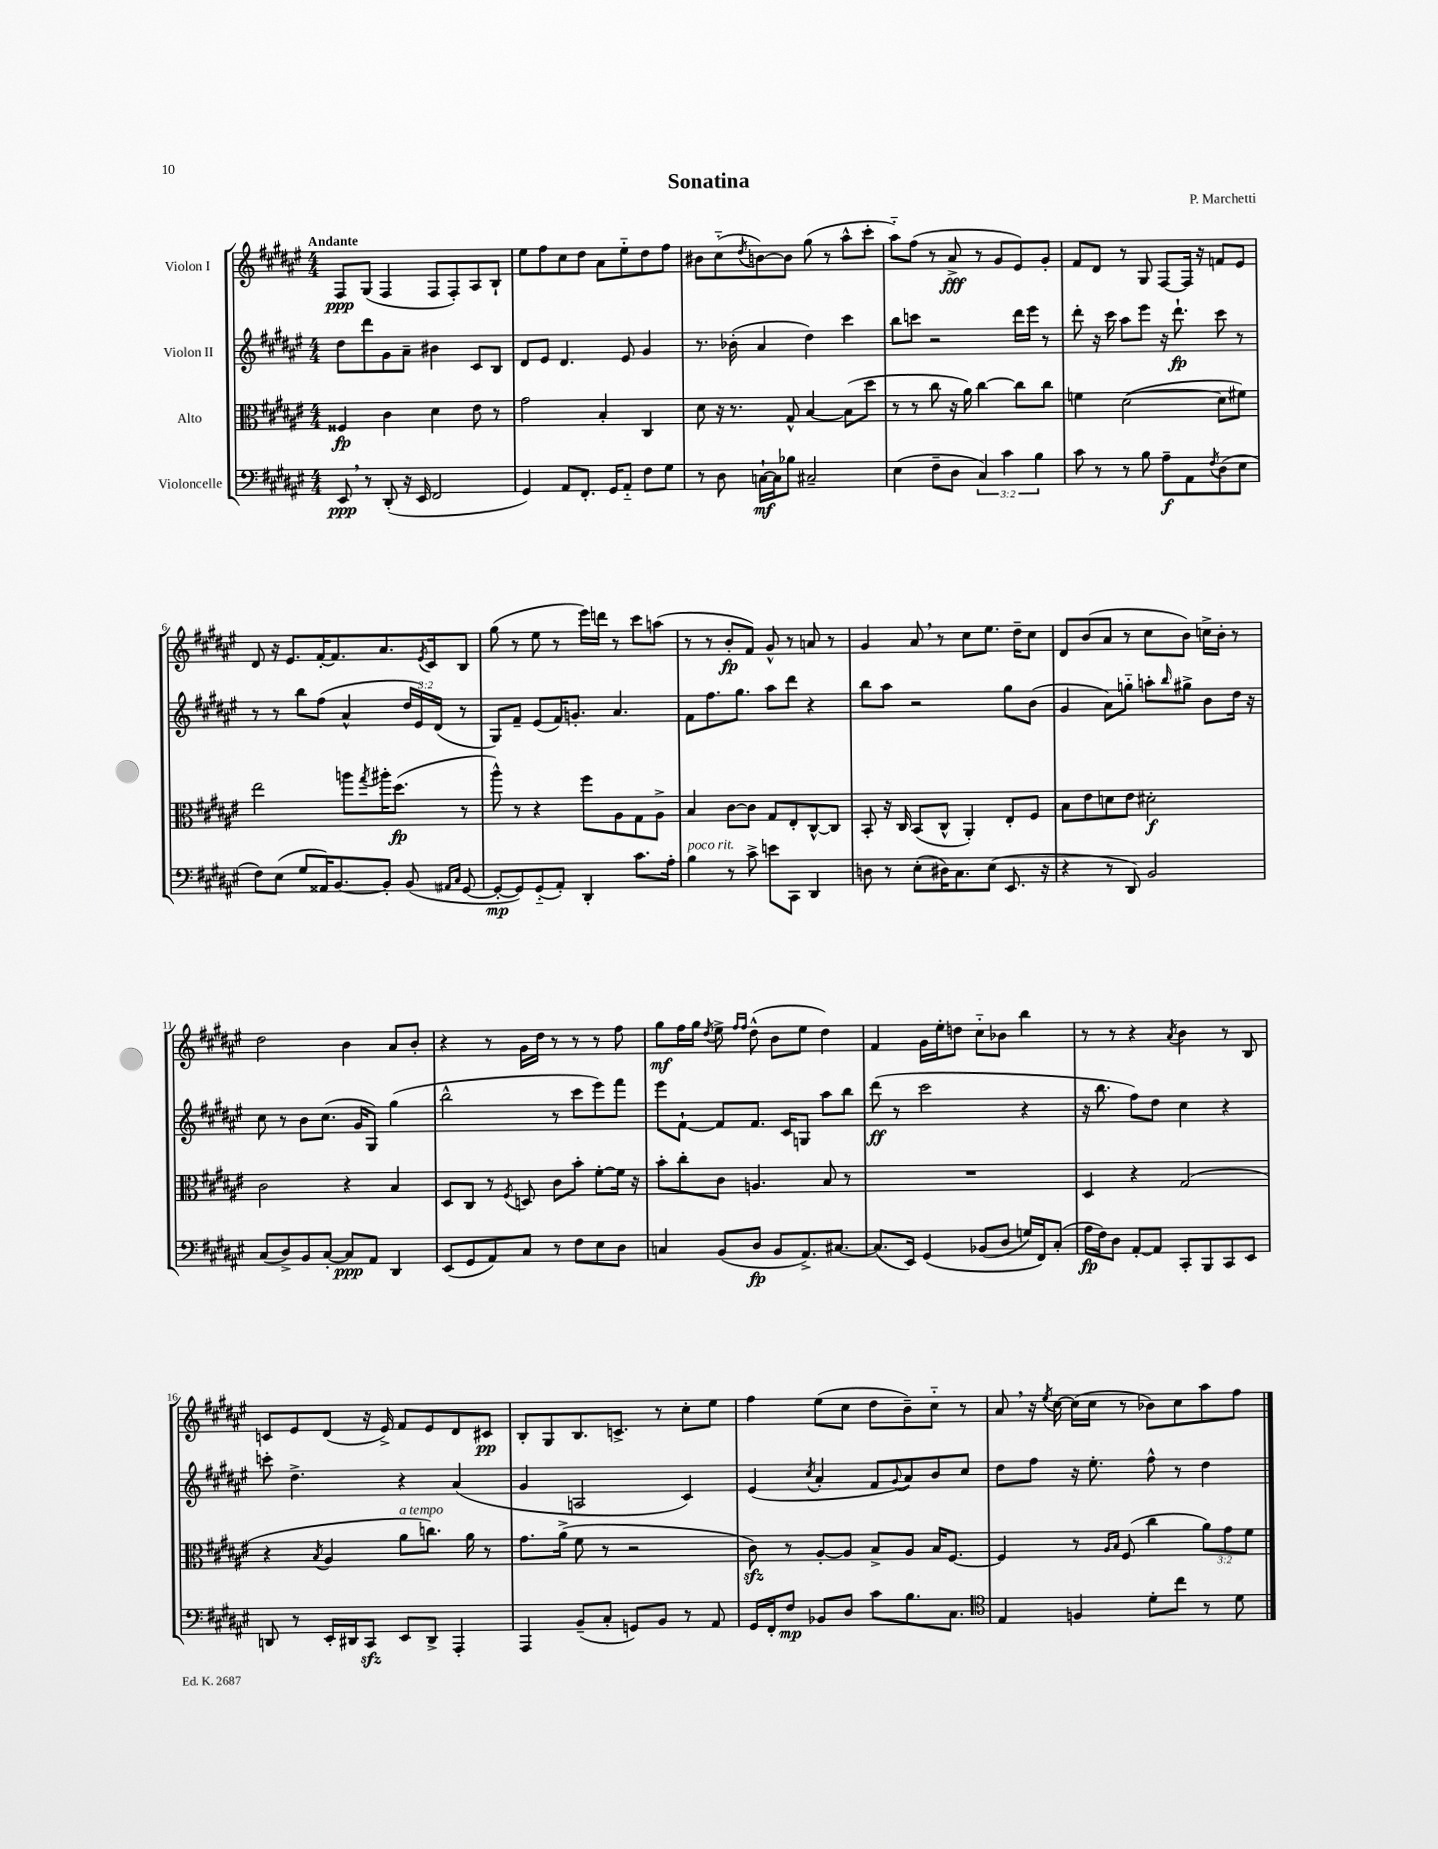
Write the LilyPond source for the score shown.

\header { title = "Sonatina" composer = "P. Marchetti" }
<<
\new StaffGroup <<
\new Staff = "s0" \with { instrumentName = "Violon I" } {
    \clef treble \key fis \major \numericTimeSignature \time 4/4 \tempo "Andante"
    fis8\ppp gis8( fis4 fis8 fis8-.) ais8 b8-! |
    eis''8 fis''8 cis''8 dis''8 ais'8 eis''8-_ dis''8 fis''8 |
    bis'8 cis''8-_( \acciaccatura { dis''8 } b'8~) b'8 gis''8( r8 ais''8-^ cis'''8-. |
    ais''8-_) fis''8( r8 ais'8->\fff r8 gis'8 eis'8) gis'8-. |
    fis'8 dis'8 r8 gis8 fis8~ fis16 r16 f'8 eis'8 |
    dis'8 r16 eis'8. fis'16~-. fis'8. ais'8. \acciaccatura { eis'8 } cis'16 b8 |
    gis''8( r8 eis''8 r8 eis'''16) d'''16 r8 cis'''8 a''8( |
    r8 r8 b'8-.\fp fis'8) gis'8-^ r8 a'8 r8 |
    gis'4 ais'8 \breathe r8 cis''8 eis''8. dis''16-- cis''8 |
    dis'8 b'8( ais'8 r8 cis''8 b'8) c''16-> b'16-. r8 |
    dis''2 b'4 ais'8 b'8-. |
    r4 r8 gis'16 dis''16 r8 r8 r8 fis''8 |
    gis''8\mf fis''16 gis''16 \acciaccatura { dis''8 } eis''8-> \grace { fis''16 fis''16 } dis''8-^( b'8 eis''8 dis''4) |
    fis'4 gis'16 eis''16-. d''8 cis''8-_ bes'8 b''4 |
    r8 r8 r4 \acciaccatura { ais'8 } b'4 r8 b8 |
    c'8 eis'8 dis'8( r16 eis'16->) fis'8 eis'8 dis'8 cis'8\pp |
    b8-. gis8 b8. c'8.-> r8 cis''8-. eis''8 |
    fis''4 eis''8( cis''8 dis''8 b'8--) cis''8-_ r8 |
    ais'8 \breathe r16 \acciaccatura { eis''8 } cis''16~ cis''16( cis''16 r8 bes'8) cis''8 ais''8 fis''8 \bar "|." |
}
\new Staff = "s1" \with { instrumentName = "Violon II" } {
    \clef treble \key fis \major \numericTimeSignature \time 4/4 \override Staff.TupletNumber.text = #tuplet-number::calc-fraction-text
    dis''8 dis'''8 gis'8 ais'8-- bis'4 cis'8 b8 |
    dis'8 eis'8 dis'4. eis'8 gis'4 |
    r8. bes'16-.( ais'4 dis''4) cis'''4 |
    b''8 c'''8 r2 dis'''16 eis'''16 r8 |
    dis'''8-. r16 cis'''16 ais''8 eis'''8 r16 dis'''8.-!\fp cis'''8 r8 |
    r8 r8 b''8 fis''8( ais'4-^ \tuplet 3/2 { dis''16 eis'16) dis'16( } r8 |
    gis8) fis'8-- eis'8( fis'16) g'8.-. ais'4. |
    fis'8 fis''8. gis''8. ais''8 dis'''8 r4 |
    b''8 ais''8 r2 gis''8 b'8( |
    gis'4 ais'8) g''8-_ a''8-. \grace { b''16 } gis''8-> b'8 dis''16 r16 |
    cis''8 r8 b'8 cis''8.( gis'16 gis8) gis''4( |
    b''2-^ r8 cis'''8 eis'''8) fis'''8 |
    eis'''8 fis'8~-! fis'8 fis'8. cis'16 g8 ais''8 b''8 |
    dis'''8\ff( r8 cis'''2 r4 |
    r16 b''8. fis''8) dis''8 cis''4 r4 |
    c'''8-. dis''4.-> r4 ais'4( |
    gis'4 a2 cis'4) |
    eis'4( \acciaccatura { cis''8 } ais'4-. fis'8 \appoggiatura { gis'8 } ais'8) b'8 cis''8 |
    dis''8 fis''8 r16 eis''8.-. fis''8-^ r8 dis''4 \bar "|." |
}
\new Staff = "s2" \with { instrumentName = "Alto" } {
    \clef alto \key fis \major \numericTimeSignature \time 4/4 \override Staff.TupletNumber.text = #tuplet-number::calc-fraction-text
    fisis4\fp cis'4 dis'4 eis'8 r8 |
    gis'2 b4-. cis4 |
    dis'8 r16 r8. gis8-^ b4~ b8( dis''8 |
    r8 r8 cis''8 r16 ais'16) cis''4~ cis''8 cis''8 |
    f'4 dis'2~( dis'8 fis'8) |
    eis''2 a''8 \acciaccatura { gis''8 } ais''16-. dis''8.\fp( r8 |
    ais''8-^) r8 r4 fis''8 ais8 gis8 ais8-> |
    b4 cis'8~ cis'8 gis8 eis8-. cis8~-^ cis8 |
    b,8-. r16 cis16 b,8( cis8-^ ais,4-.) eis8-. fis8 |
    b8 eis'8 d'8 eis'8 dis'2-.\f |
    cis'2 r4 b4 |
    dis8 cis8 r8 \acciaccatura { fis8 } d8 cis'8 b'8-. fis'8~-. fis'16 r16 |
    b'8-. cis''8-. cis'8 a4. b8 r8 |
    R1 |
    dis4 r4 gis2( |
    r4 \acciaccatura { b8 } ais4 ais'8^\markup { \italic "a tempo" } c''8.) ais'16 r8 |
    gis'8. ais'16->( fis'8 r8 r2 |
    cis'8\sfz) r8 ais8~-. ais8 b8-> ais8 b16 fis8.~ |
    fis4 r8 \grace { ais16 b16 } fis8( cis''4 \tuplet 3/2 { ais'8) gis'8 fis'8 } \bar "|." |
}
\new Staff = "s3" \with { instrumentName = "Violoncelle" } {
    \clef bass \key fis \major \numericTimeSignature \time 4/4 \override Staff.TupletNumber.text = #tuplet-number::calc-fraction-text
    eis,8\ppp \breathe r8 dis,8-.( r16 eis,16 fis,2 |
    gis,4) ais,8 fis,8.-. gis,16 ais,8-_ fis8 gis8 |
    r8 dis8 c16~-!\mf c16 bes8 cis2-- |
    eis4( fis8-- dis8 \tuplet 3/2 { cis4) cis'4 b4 } |
    cis'8 r8 r8 b8 ais8--\f ais,8 \acciaccatura { fis8 } dis8( eis8 |
    fis8) eis8( gis8 aisis,16) b,8.~ b,8-. b,8( \grace { ais,16 cis16 } gis,8~ |
    gis,8~-.\mp gis,8) gis,8-_( ais,8-.) dis,4-. cis'8. ais16-. |
    b4^\markup { \italic "poco rit." } r8 cis'8-> e'8 cis,8 dis,4 |
    d8 r8 eis8-.( dis16) cis8. eis8( eis,8. r16 |
    r4 r8 dis,8) b,2 |
    cis8( dis8->) b,8 cis8~-. cis8\ppp ais,8 dis,4 |
    eis,8( gis,8 ais,8) cis8 r8 fis8 eis8 dis8 |
    c4 b,8( dis8\fp b,8 ais,8.->) cis8.~ |
    cis8.( eis,16) gis,4\( bes,8( dis8 g16) fis,16\) cis8-.( |
    ais16\fp fis16) dis8 ais,8~-. ais,8 cis,8-. b,,8 cis,8 eis,8 |
    d,8 r8 eis,16-. dis,16 cis,8\sfz eis,8 dis,8-> ais,,4-. |
    ais,,4 b,8--( cis8-. g,8) b,8 r8 ais,8 |
    gis,16 fis,16-. fis8\mp bes,8 dis8 cis'8 b8. cis8. |
    \clef tenor eis4 f4 dis'8-. cis''8 r8 dis'8 \bar "|." |
}
>>
>>
